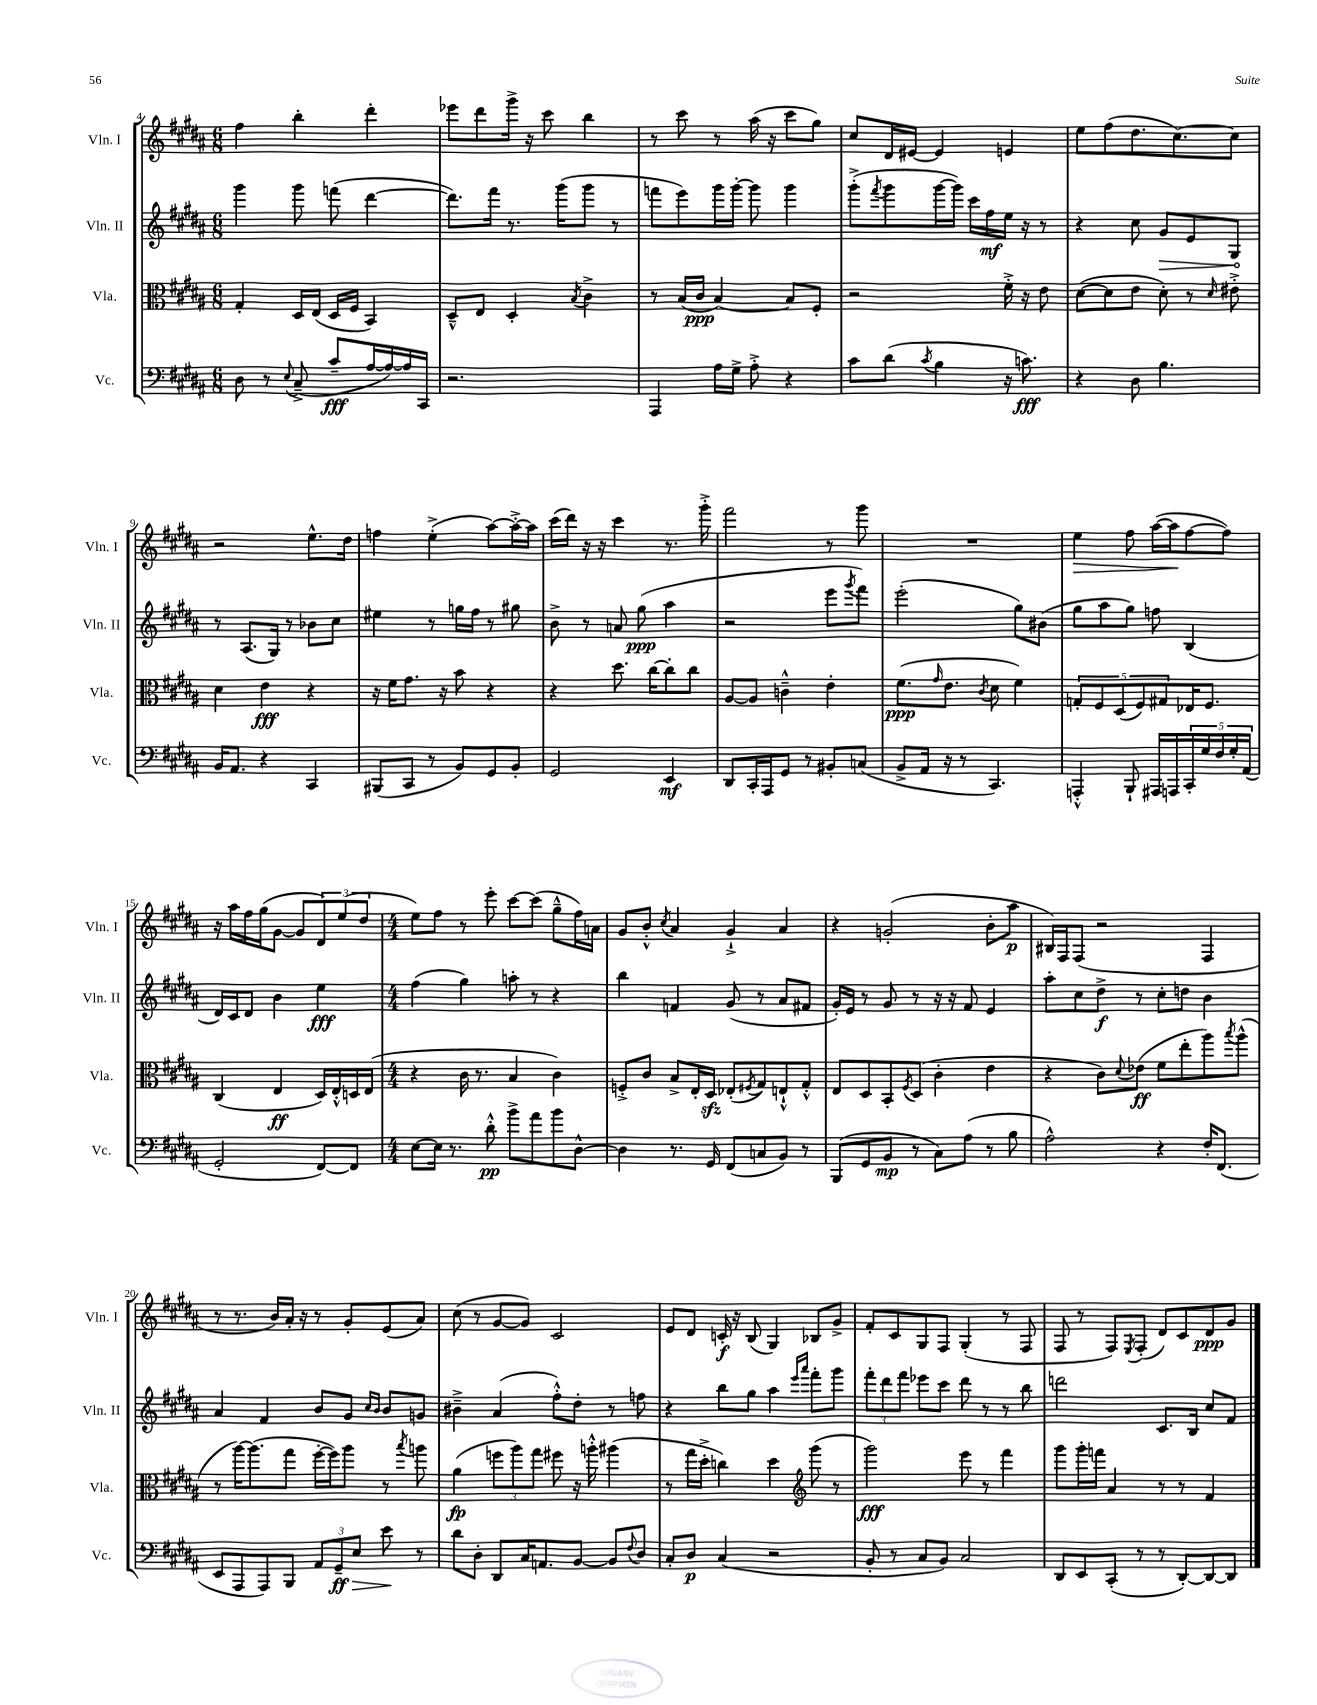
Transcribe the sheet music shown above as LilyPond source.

<<
\new StaffGroup <<
\new Staff = "s0" \with { instrumentName = "Vln. I" shortInstrumentName = "Vln. I" } {
    \clef treble \key b \major \numericTimeSignature \time 6/8
    fis''4 b''4-. dis'''4-. |
    ees'''8 dis'''8 gis'''16-> r16 cis'''8 b''4 |
    r8 cis'''8 r8 ais''16( r16 cis'''8 gis''8) |
    cis''8 dis'16 eis'16~ eis'4 e'4 |
    e''8 fis''8( dis''8. cis''8.~) cis''8 |
    r2 e''8.-^ dis''16 |
    f''4 e''4-.->( ais''8~) ais''16~-.-> ais''16 |
    cis'''16( dis'''16) r16 r16 cis'''4 r8. gis'''16-.-> |
    fis'''2 r8 gis'''8 |
    R2. |
    e''4\> fis''8 ais''16~( ais''16\! fis''8~ fis''8) |
    r16 ais''16 fis''16 gis''16( gis'8~ gis'8 \tuplet 3/2 { dis'8) e''8( dis''8 } |
    \numericTimeSignature \time 4/4 e''8) fis''8 r8 e'''8-. cis'''8~ cis'''8( gis''8---^ fis''16) a'16 |
    gis'8 b'8-.-^ \acciaccatura { cis''8 } ais'4 gis'4-!-> ais'4 |
    r4 g'2-.( b'8-. ais''8\p |
    bis16) fis16 fis8( r2 fis4 |
    r8 r8. b'16) ais'16-. r16 r8 gis'8-. e'8( ais'8) |
    cis''8( r8 gis'8~ gis'8) cis'2 |
    e'8 dis'8 c'16-.\f r16 b8( gis4) bes8 gis'8-> |
    fis'8-. cis'8 gis8 fis8 gis4-.( r8 fis8 |
    fis8 r8 fis8) \acciaccatura { e8 } fis8-.( dis'8) cis'8 dis'8\ppp gis'8 \bar "|." |
}
\new Staff = "s1" \with { instrumentName = "Vln. II" shortInstrumentName = "Vln. II" } {
    \clef treble \key b \major \numericTimeSignature \time 6/8
    gis'''4 gis'''8 f'''8( dis'''4~ |
    dis'''8.) fis'''16 r8. gis'''16( gis'''8 r8 |
    f'''8 e'''8) gis'''16 gis'''16~-. gis'''8 gis'''4 |
    gis'''8-.->( \acciaccatura { fis'''8 } gis'''8 gis'''16~ gis'''16) cis'''16 fis''16\mf e''16 r16 r8 |
    r4 cis''8 \once \override Hairpin.circled-tip = ##t gis'8\> e'8 gis8\! |
    r8 ais8.( gis16) r8 bes'8 cis''8 |
    eis''4 r8 g''16 fis''16 r8 gis''8 |
    b'8-> r8 a'8 gis''8\ppp( ais''4 |
    r2 e'''8 \acciaccatura { gis'''8 } fis'''8) |
    e'''2-.( gis''8) bis'8( |
    gis''8 ais''8 gis''8) f''8 b4( |
    dis'16) cis'16 dis'8 b'4 e''4\fff |
    \numericTimeSignature \time 4/4 fis''4( gis''4) a''8-. r8 r4 |
    b''4 f'4 gis'8( r8 ais'8 fis'8 |
    gis'16-.) e'16 r8 gis'8 r8 r16 r16 fis'8 e'4 |
    ais''8-. cis''8 dis''8->\f r8 cis''8-. d''8 b'4 |
    ais'4 fis'4 b'8 gis'8 \grace { cis''16 b'16 } b'8 g'8 |
    bis'4---> ais'4( fis''8-.-^) dis''8-. r8 f''8 |
    r4 b''8 gis''8 ais''4 \grace { e'''16 ais'''16 } fis'''8-. gis'''8 |
    \tuplet 3/2 { fis'''8-. dis'''8 fis'''8 } ees'''8 cis'''8 dis'''8 r8 r8 b''8 |
    d'''2 cis'8. b16 cis''8 fis'8 \bar "|." |
}
\new Staff = "s2" \with { instrumentName = "Vla." shortInstrumentName = "Vla." } {
    \clef alto \key b \major \numericTimeSignature \time 6/8
    gis4-. dis16 e16( dis16 fis16 b,4) |
    dis8---^ e8 dis4-. \acciaccatura { b8 } cis'4-> |
    r8 b16( cis'16\ppp b4~) b8 fis8-. |
    r2 fis'16-.-> r16 e'8 |
    dis'8~( dis'8 e'8 dis'8-.) r8 \grace { dis'16 } eis'8-.-> |
    dis'4 e'4\fff r4 |
    r16 fis'16 gis'8. r16 b'8 r4 |
    r4 dis''8. cis''16~ cis''8-. cis''8 |
    ais8~ ais8 c'4---^ e'4-. |
    fis'8.\ppp( \grace { gis'16 } e'8. \acciaccatura { cis'8 } dis'8 fis'4) |
    \tuplet 5/4 { g8-. fis8 dis8( fis8) gis8 } ees16 fis8. |
    cis4( e4\ff dis16) e16-.-^ d16 e16( |
    \numericTimeSignature \time 4/4 r4 cis'16 r8. b4 cis'4) |
    f8-.-> cis'8 b8-> e16-. dis16\sfz ees8-.( \acciaccatura { fis8 } gis8) e8-!-^ gis8-.-^ |
    e8 dis8 b,8-. \acciaccatura { fis8 } dis8( cis'4-. e'4 |
    r4 cis'8) \appoggiatura { dis'8 } ees'8\ff( fis'8 e''8-. ais''8) \acciaccatura { b''8 } ais''8-^( |
    r8 ais''16~) ais''8.( gis''8 fis''16~-. fis''16) ais''8 r8 \acciaccatura { b''8 } a''8 |
    ais'4\fp( \tuplet 3/2 { f''8 ais''8) gis''8 } fis''8 r16 a''16-.-^ ais''4( |
    r8 gis''16 dis''16-.-> c''4) dis''4 \clef treble gis'''8( r8 |
    gis'''2\fff) e'''8 r8 fis'''4 |
    gis'''8 gis'''16-. f'''16 ais'4 r8 r8 fis'4 \bar "|." |
}
\new Staff = "s3" \with { instrumentName = "Vc." shortInstrumentName = "Vc." } {
    \clef bass \key b \major \numericTimeSignature \time 6/8
    dis8 r8 \appoggiatura { e8 } cis8--->( cis'8--\fff ais16~ ais16~) ais16 cis,16 |
    r2. |
    ais,,4 ais16 gis16-> ais8-.-> r4 |
    cis'8 dis'8( \acciaccatura { cis'8 } b4 r16 c'8.\fff) |
    r4 dis8 b4. |
    b,16 ais,8. r4 cis,4 |
    bis,,8( cis,8 r8 b,8) gis,8 b,8-. |
    gis,2 e,4\mf |
    dis,8 cis,16-. ais,,16 gis,8 r8 bis,8-. c8( |
    b,8-> ais,16 r16 r8 cis,4.) |
    a,,4-.-^ b,,8-! ais,,16 a,,16 \tuplet 5/4 { cis,16-. gis16 fis16 gis16-. ais,16( } |
    gis,2-. fis,8~) fis,8 |
    \numericTimeSignature \time 4/4 e8~ e16 r8. dis'8-.-^\pp b'8-> ais'8 b'8 dis8~-^ |
    dis4 r8. gis,16 fis,8( c8 b,8) r8 |
    b,,8( gis,8 b,8\mp r8 cis8) ais8( r8 b8 |
    ais2-^) r4 fis16-. fis,8.( |
    e,8 ais,,8 ais,,8) b,,8 \tuplet 3/2 { ais,8 gis,8--\ff\> e8 } e'8\! r8 |
    dis'8 dis8-. dis,8 cis16 a,8. b,8~ b,8 \appoggiatura { fis8 } dis8 |
    cis8-. dis8\p cis4( r2 |
    b,8-. r8 cis8 b,8) cis2 |
    dis,8 e,8 cis,8-.( r8 r8 dis,8~-.) dis,8~ dis,8 \bar "|." |
}
>>
>>
\layout { \context { \Score currentBarNumber = #4 } }
